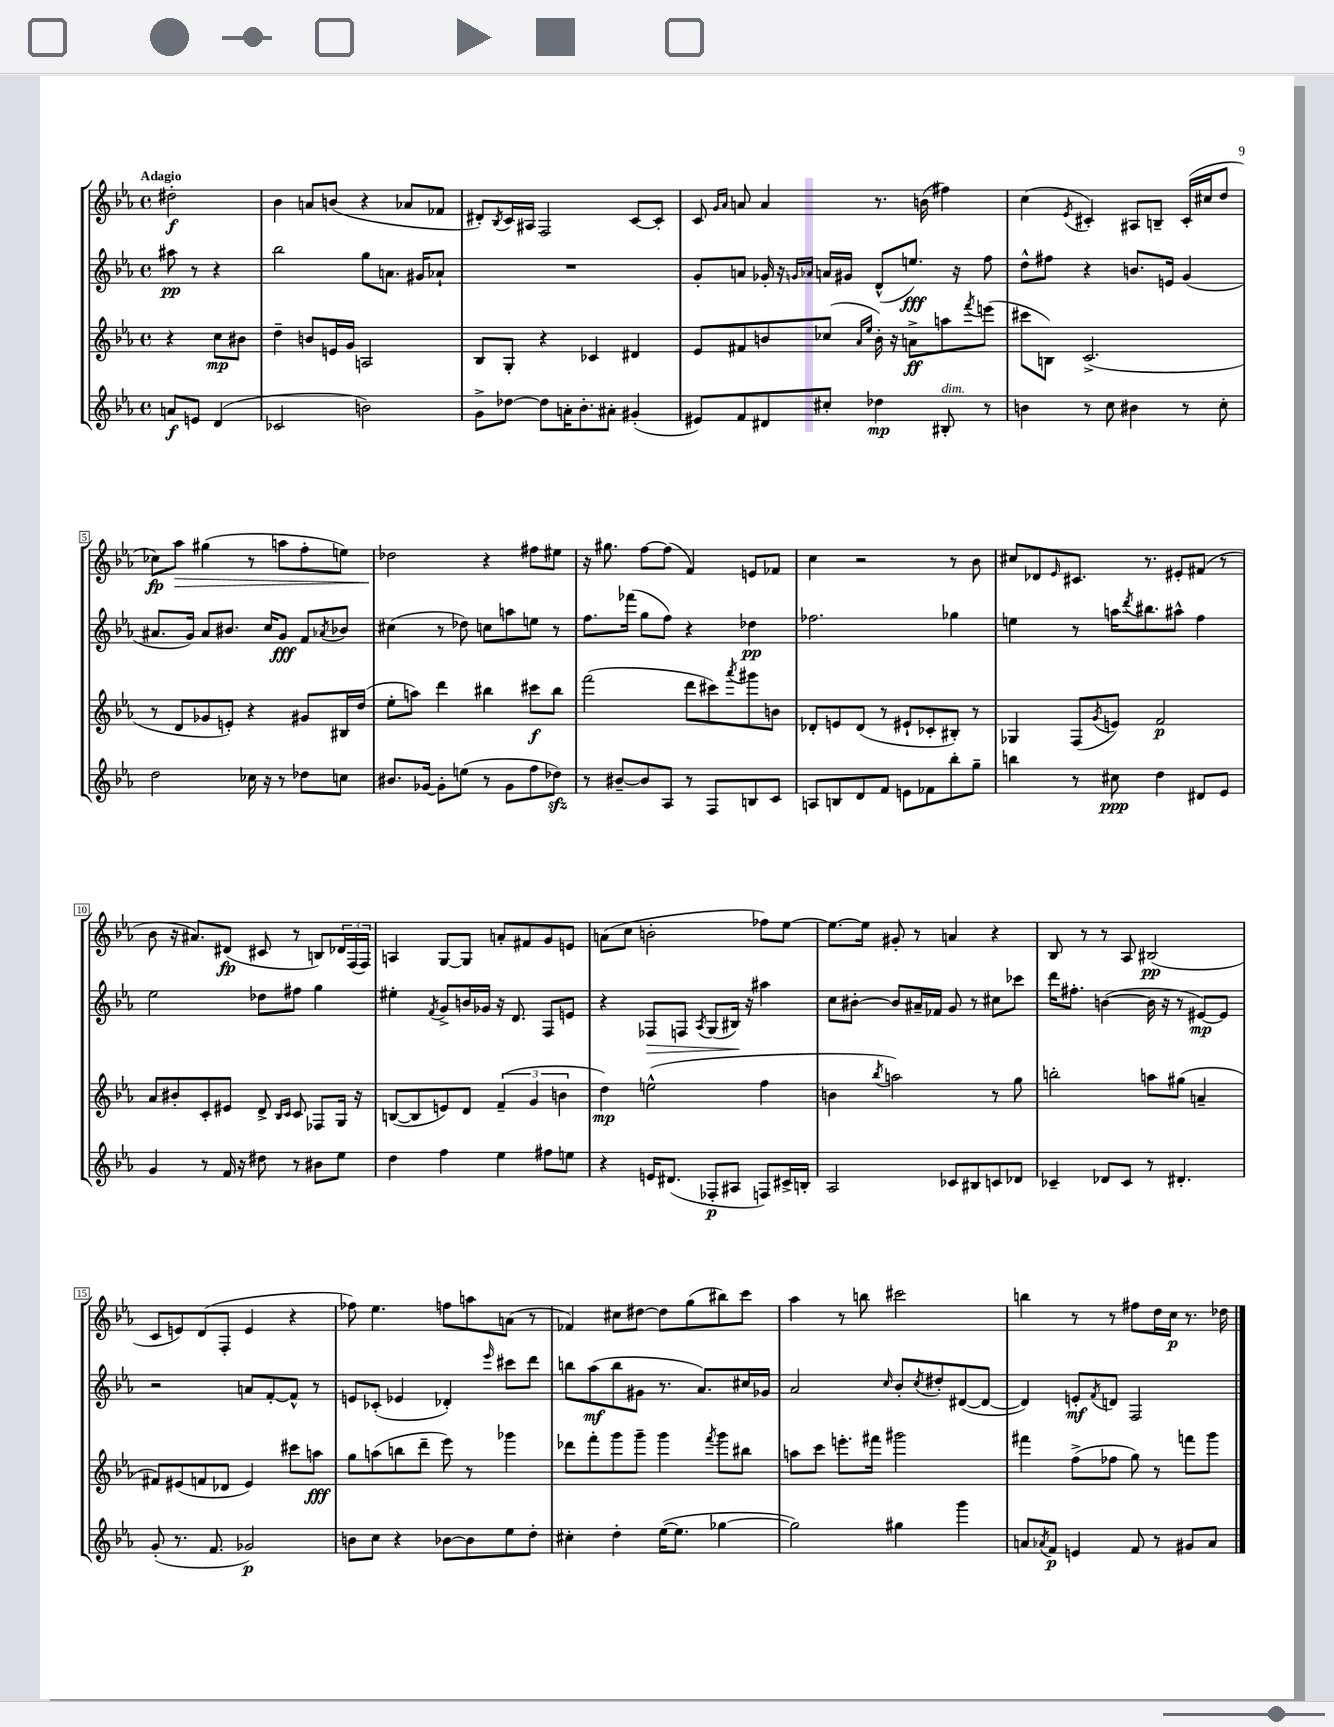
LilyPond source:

<<
\new StaffGroup <<
\new Staff = "s0" {
    \clef treble \key ees \major \defaultTimeSignature \time 4/4 \partial 2 \tempo "Adagio"
    dis''2-.\f |
    bes'4 a'8 b'8( r4 aes'8 fes'8 |
    dis'8-.) \acciaccatura { bes8 } c'16 ais16 f2 c'8~ c'8-. |
    c'8 \grace { g'16 aes'16 } a'8 a'4 r8. b'16( fis''4) |
    c''4( \acciaccatura { ees'8 } cis'4-.) ais8 b8-- cis'16-.( cis''16 d''8 |
    ces''8\fp) aes''8\> gis''4( r8 a''8 f''8-. e''8) |
    des''2\! r4 fis''8 eis''8 |
    r16 gis''8. f''8~ f''8( f'4) e'8 fes'8 |
    c''4 r2 r8 bes'8 |
    cis''8 des'8 \grace { ees'16 } cis'8. r8. eis'8-. fis'8( r8 |
    bes'8 r16 ais'8.) dis'8\fp( cis'8 r8 b8) \tuplet 3/2 { des'16 f16( f16) } |
    a4 g8~ g8 a'8-. fis'8 g'8 e'8 |
    a'8( c''8 b'2-. fes''8) ees''8~ |
    ees''8.~ ees''16 gis'8-. r8 a'4 r4 |
    bes8 r8 r8 aes8 bis2\pp( |
    c'8 e'8) d'8( f8-. e'4 r4 |
    fes''8) ees''4. f''8 a''8 a'8( r8 |
    fes'4) cis''8 dis''8~ dis''8 g''8( bis''8) c'''8 |
    aes''4 r8 b''8 cis'''2 |
    b''4 r8 r8 fis''8 d''16 c''16\p r8. des''16 \bar "|." |
}
\new Staff = "s1" {
    \clef treble \key ees \major \defaultTimeSignature \time 4/4 \partial 2
    ais''8\pp r8 r4 |
    bes''2 g''8 a'8. gis'16 aes'8-! |
    R1 |
    g'8-. a'8 ges'16-. r16 \grace { g'16 aes'16 } a'16 gis'16 d'8-^( e''8.\fff) r16 f''8 |
    d''8-^ fis''8 r4 b'8. e'16 g'4( |
    ais'8. g'16) ais'8 bis'8. c''16 g'8\fff f'8 \acciaccatura { aes'8 } bes'8 |
    cis''4( r8 des''8) c''8 a''8 e''8 r8 |
    f''8. fes'''16( g''8 f''8) r4 des''4\pp |
    fes''2. ges''4 |
    e''4 r8 a''16 \acciaccatura { d'''8 } bis''8. ais''8-^ f''4 |
    ees''2 des''8 fis''8 g''4 |
    eis''4-. \acciaccatura { f'8 } g'8-> b'16 ges'16 r16 d'8. f8 e'8 |
    r4 fes8\> f8 \acciaccatura { aes8 } g8( bis16\!) r16 ais''4 |
    c''8 bis'8~-. bis'8 ais'16-- fes'16 g'8 r8 cis''8 ces'''8 |
    d'''16 fis''8.-. b'4~( b'16 r16 r8 eis'8~\mp) eis'8 |
    r2 a'8 f'8~-. f'8-^ r8 |
    e'8 ces'8-.( ees'4 des'4-.) \grace { ees'''16 } cis'''8 d'''8 |
    b''8 aes''8\mf( b''8 gis'8 r8. aes'8.) cis''16 ges'16 |
    aes'2 \grace { c''16 } bes'8-. \acciaccatura { c''8 } dis''8-. dis'8~( dis'8~ |
    dis'4) e'8-.\mf \acciaccatura { f'8 } d'8 f2 \bar "|." |
}
\new Staff = "s2" {
    \clef treble \key ees \major \defaultTimeSignature \time 4/4 \partial 2
    r4 c''8\mp bis'8 |
    d''4-- b'8 e'16 g'16 a2 |
    bes8 g8-. r4 ces'4 dis'4 |
    ees'8 fis'8 b'8 ces''8( \grace { aes'16 ees''16 } b'16-.) r16 a'8->\ff a''8 \acciaccatura { f'''8 } e'''8( |
    cis'''8 b8) c'2.->( |
    r8 d'8 ges'8 e'8-.) r4 gis'8 bis16 d''16( |
    ees''8-. a''8) d'''4 bis''4 cis'''8\f bis''8 |
    f'''2( d'''8 cis'''8) \acciaccatura { aes'''8 } gis'''8 b'8 |
    des'8-. e'8 des'8( r8 eis'8-! ces'8-. bis8-.) r8 |
    ges4 f8( \acciaccatura { g'8 } e'8) f'2\p |
    aes'8 bis'8-. c'8-. eis'8 d'8-> \grace { bes16 c'16 } c'8 fes8 g16 r16 |
    b8~( b8 e'8) d'8 \tuplet 3/2 { f'4--( g'4 b'4 } |
    d''4\mp) e''2-^( f''4 |
    b'4 \acciaccatura { bes''8 } a''2) r8 g''8 |
    b''2-. a''8 gis''8( a'4-- |
    fis'8) eis'8( f'8 des'8 eis'4) cis'''8 a''8\fff |
    g''8 a''8( b''8 d'''8-- ees'''8) r8 ges'''4 |
    des'''8 f'''8-. g'''8 g'''8-- g'''4 \acciaccatura { f'''8 } g'''8 bis''8 |
    a''8 c'''8 e'''8.-. fis'''16 gis'''2 |
    fis'''4 f''8->( fes''8 g''8) r8 f'''8 g'''8 \bar "|." |
}
\new Staff = "s3" {
    \clef treble \key ees \major \defaultTimeSignature \time 4/4 \partial 2
    a'8\f e'8 d'4( |
    ces'2 b'2) |
    g'8-> des''8~ des''8 a'16-. bes'8.-. ais'8-. gis'4-.( |
    eis'8) f'8 dis'8 cis''8-. des''4\mp bis8-.^\markup { \italic "dim." } r8 |
    b'4 r8 c''8 bis'4 r8 c''8-. |
    d''2 ces''16 r16 r8 des''8 c''8 |
    bis'8. ges'16~ ges'8-. e''8( r8 ges'8 f''8 des''8\sfz) |
    r8 bis'8~-- bis'8 aes8 r8 f8 b8 c'8 |
    a8 b8 d'8 f'8 e'8 fes'8 bes''8-. g''8-- |
    b''4 r8 cis''8\ppp d''4 dis'8 ees'8 |
    g'4 r8 f'16 r16 dis''8 r8 bis'8 ees''8 |
    d''4 f''4 ees''4 fis''8 e''8 |
    r4 e'16 dis'8.( fes8-.\p ais8 f8) cis'16-> b16-. |
    aes2 ces'8 bis8 c'8 des'8 |
    ces'4-- des'8 ces'8 r8 dis'4.-. |
    g'8-.( r8. f'8. ges'2\p) |
    b'8 c''8 r4 bes'8~ bes'8 ees''8 d''8-. |
    cis''4-. d''4-. ees''16~( ees''8. ges''4~ |
    ges''2) gis''4 g'''4 |
    a'8 \acciaccatura { aes'8 } f'8\p e'4 f'8 r8 gis'8 aes'8 \bar "|." |
}
>>
>>
\layout { \context { \Score \override BarNumber.stencil = #(make-stencil-boxer 0.1 0.3 ly:text-interface::print) } }
